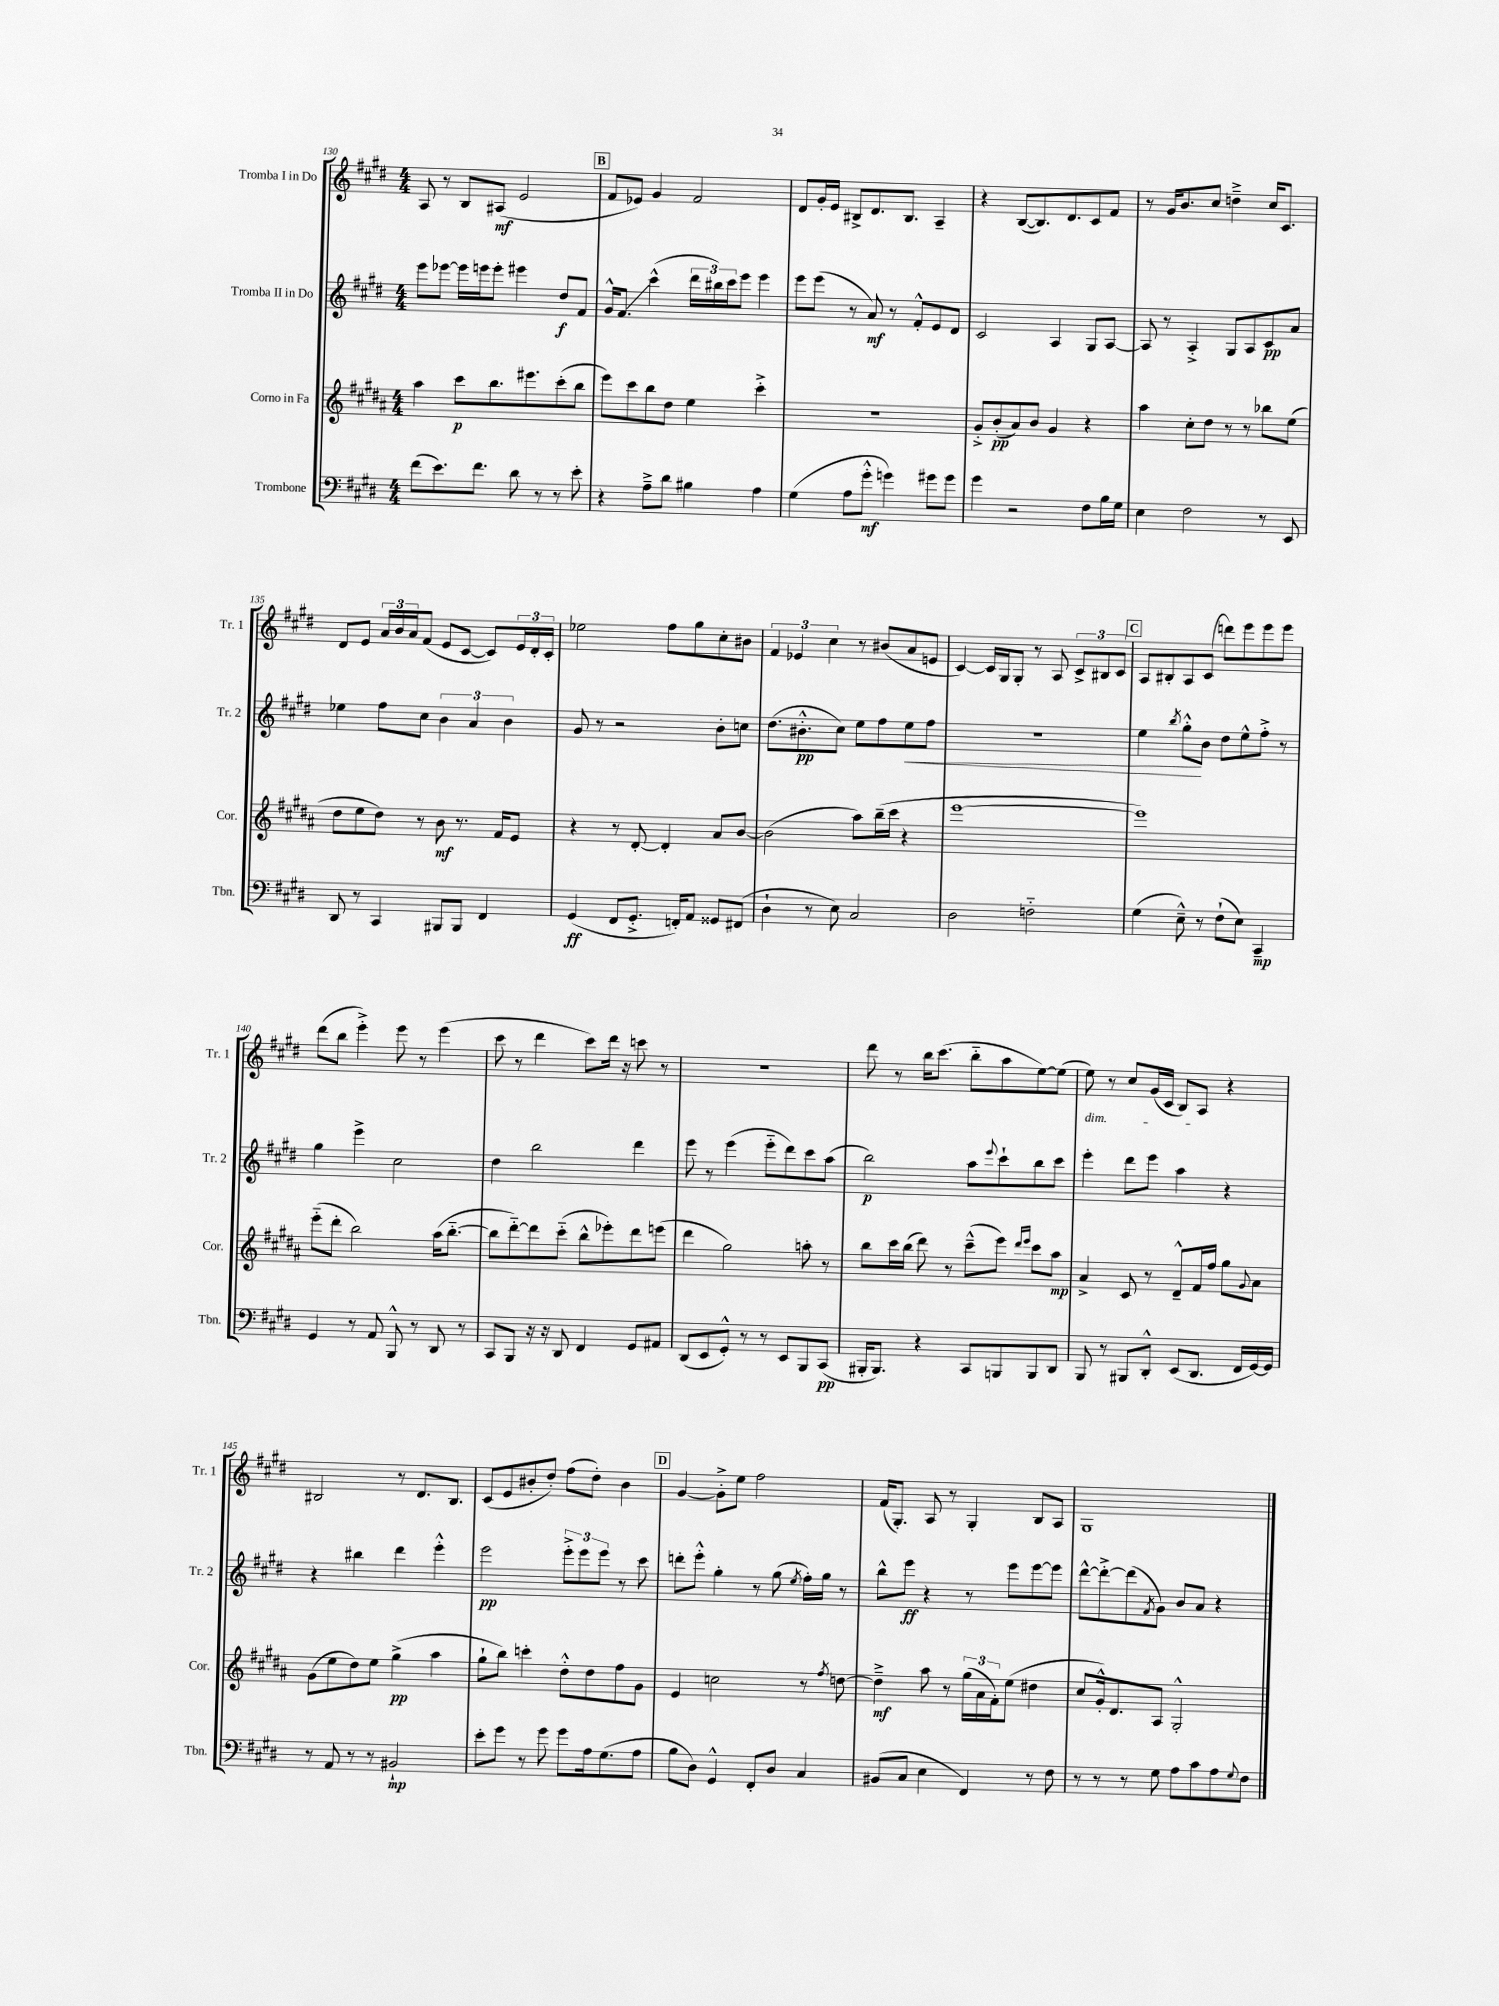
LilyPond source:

<<
\new StaffGroup <<
\new Staff = "s0" \with { instrumentName = "Tromba I in Do" shortInstrumentName = "Tr. 1" } {
    \clef treble \key e \major \numericTimeSignature \time 4/4
    a8 r8 b8 ais8\mf( e'2 |
    \mark \markup { \box "B" } fis'8 ees'8) gis'4 fis'2 |
    dis'8 gis'16-. e'16 bis8-> dis'8. bis8. a4-- |
    r4 b8~( b8.) dis'8. cis'8 fis'8 |
    r8 gis'16 b'8. cis''8 d''4---> cis''16 cis'8. |
    dis'8 e'8 \tuplet 3/2 { a'16 b'16 a'16 } fis'8( e'8 cis'8~ cis'8) \tuplet 3/2 { e'16 dis'16-. cis'16-. } |
    ees''2 fis''8 gis''8 cis''8-. bis'8 |
    \tuplet 3/2 { fis'4 ees'4 cis''4 } r8 bis'8( a'8 e'8 |
    cis'4~) cis'16 gis16 gis8-. r8 a8 \tuplet 3/2 { cis'8-> bis8 cis'8 } |
    \mark \markup { \box "C" } a8 bis8-. a8 cis'8( d'''8) e'''8 e'''8 e'''8 |
    dis'''8( b''8 e'''4-.->) e'''8 r8 e'''4( |
    cis'''8 r8 dis'''4 cis'''8) dis'''16 r16 c'''8 r8 |
    R1 |
    dis'''8 r8 b''16 cis'''8.( b''8-_ a''8 e''8~) e''8( |
    e''8\dim) r8 cis''8 gis'16( cis'16 b8) a8\! r4 |
    bis2 r8 dis'8. bis8. |
    cis'8( e'8 bis'8-. dis''8-.) fis''8( dis''8-.) bis'4 |
    \mark \markup { \box "D" } gis'4~ gis'8-.-> e''8 fis''2 |
    fis'16( gis8.-.) a8 r8 gis4-. b8 a8 |
    gis1 \bar "|." |
}
\new Staff = "s1" \with { instrumentName = "Tromba II in Do" shortInstrumentName = "Tr. 2" } {
    \clef treble \key e \major \numericTimeSignature \time 4/4
    e'''8 ees'''8~ ees'''16 e'''16 e'''8-. eis'''4 dis''8\f fis'8 |
    \mark \markup { \box "B" } gis'16-^ fis'8.\glissando cis'''4-^( \tuplet 3/2 { dis'''16 bis''16) cis'''16 } e'''8 e'''4 |
    e'''8 e'''8( r8 a'8\mf) r8 fis'8-.-^ e'8 dis'8 |
    cis'2 a4 gis8 a8~ |
    a8 r8 a4-.-> gis8 a8 cis'8\pp a'8 |
    ees''4 fis''8 cis''8 \tuplet 3/2 { b'4 a'4 b'4 } |
    gis'8 r8 r2 b'8-. c''8 |
    dis''8.( bis'8.-.-^\pp cis''8) e''8 fis''8 e''8\< fis''8 |
    r1 |
    \mark \markup { \box "C" } e''4 \acciaccatura { b''8 } gis''8-.-^\! b'8 dis''8 e''8-^ fis''8-.-> r8 |
    gis''4 e'''4-> cis''2 |
    dis''4 b''2 dis'''4 |
    e'''8 r8 e'''4( e'''8-_ dis'''8) cis'''8 a''8( |
    b''2\p) a''8 \appoggiatura { e'''8 } cis'''8-! b''8 cis'''8 |
    e'''4-. dis'''8 e'''8 a''4 r4 |
    r4 bis''4 dis'''4 e'''4-.-^ |
    e'''2\pp \tuplet 3/2 { e'''8-.-> e'''8 e'''8 } r8 cis'''8 |
    \mark \markup { \box "D" } d'''8-. e'''8-.-^ gis''4-. r8 gis''8( \acciaccatura { e''8 } fis''16-.) gis''16 r8 |
    b''8-^ e'''8\ff r4 r8 e'''8 e'''8~ e'''8 |
    dis'''8~-^ dis'''8~-.-> dis'''8( \acciaccatura { fis'8 } gis'8) b'8 a'8 r4 \bar "|." |
}
\new Staff = "s2" \with { instrumentName = "Corno in Fa" shortInstrumentName = "Cor." } {
    \clef treble \key b \major \numericTimeSignature \time 4/4
    ais''4 cis'''8\p b''8. eis'''8. cis'''8-.( b''8 |
    \mark \markup { \box "B" } e'''8) cis'''8 b''8 dis''8 e''4 cis'''4-.-> |
    R1 |
    gis'8-.-> b'8-.\pp( ais'8) b'8 gis'4 r4 |
    ais''4 cis''8-. dis''8 r8 r8 bes''8 e''8( |
    dis''8 e''8 dis''8) r8 b'8\mf r8. fis'16 e'8 |
    r4 r8 dis'8~-. dis'4-. ais'8 b'8~ |
    b'2( ais''8) b''16--( cis'''16 r4 |
    e'''1~ |
    \mark \markup { \box "C" } e'''1) |
    e'''8-_( dis'''8-. b''2) ais''16( b''8.~-_ |
    b''8 dis'''8~-_) dis'''8 cis'''8-_( b''8-^ ees'''8-.) dis'''8 e'''8( |
    dis'''4 gis''2) a''8-. r8 |
    b''8 cis'''16 b''16( dis'''8) r8 cis'''8---^( e'''8) \grace { dis'''16 e'''16 } cis'''8 ais''8\mp |
    ais'4-> cis'8 r8 dis'8---^ fis'16 fis''16 gis''8 \appoggiatura { gis'8 } ais'8 |
    gis'8( e''8 dis''8) e''8 gis''4->\pp( ais''4 |
    gis''8-! b''8) c'''4-. dis''8-.-^ dis''8 fis''8 gis'8 |
    \mark \markup { \box "D" } e'4 c''2 r8 \acciaccatura { fis''8 } d''8~ |
    d''4--->\mf ais''8 r8 \tuplet 3/2 { gis''16( ais'16 fis'16-.) } e''8( dis''4 |
    cis''8 gis'16-.-^) dis'8. ais8 gis2-.-^ \bar "|." |
}
\new Staff = "s3" \with { instrumentName = "Trombone" shortInstrumentName = "Tbn." } {
    \clef bass \key e \major \numericTimeSignature \time 4/4
    fis'8( e'8.) fis'8. dis'8 r8 r8 e'8-. |
    \mark \markup { \box "B" } r4 a8---> dis'8 bis4 a4 |
    gis4( a8 gis'8-.-^\mf g'4) gis'8 gis'8 |
    gis'4 r2 fis8 b16 gis16 |
    e4 fis2 r8 e,8 |
    dis,8 r8 cis,4 bis,,8 bis,,8 fis,4 |
    gis,4\ff( fis,8 gis,8.-.-> f,16-.) a,8 gisis,8 fis,8( |
    dis4-! r8 e8) cis2 |
    dis2 f2-_ |
    \mark \markup { \box "C" } gis4( e8---^) r8 fis8-!( e8) cis,4--\mp |
    gis,4 r8 a,8 b,,8-^ r8 dis,8 r8 |
    cis,8 b,,8 r16 r16 dis,8 fis,4 gis,8 ais,8 |
    dis,8( e,8 gis,8-.-^) r8 r8 e,8 b,,8 cis,8\pp( |
    bis,,16-. bis,,8.) r4 cis,8 b,,8 b,,8 dis,8 |
    b,,8 r8 bis,,8 dis,8-.-^ e,8( dis,8. fis,16 gis,16~) gis,16 |
    r8 a,8 r8 r8 bis,2-!\mp |
    e'8-. gis'8 r8 gis'8 gis'8 a16 gis8.( a8 |
    \mark \markup { \box "D" } b8 dis8) gis,4-^ fis,8-. dis8 cis4 |
    bis,8( cis8 e4 fis,4) r8 fis8 |
    r8 r8 r8 gis8 a8 cis'8 a8 \appoggiatura { gis8 } fis8 \bar "|." |
}
>>
>>
\layout { \context { \Score currentBarNumber = #130 } }
